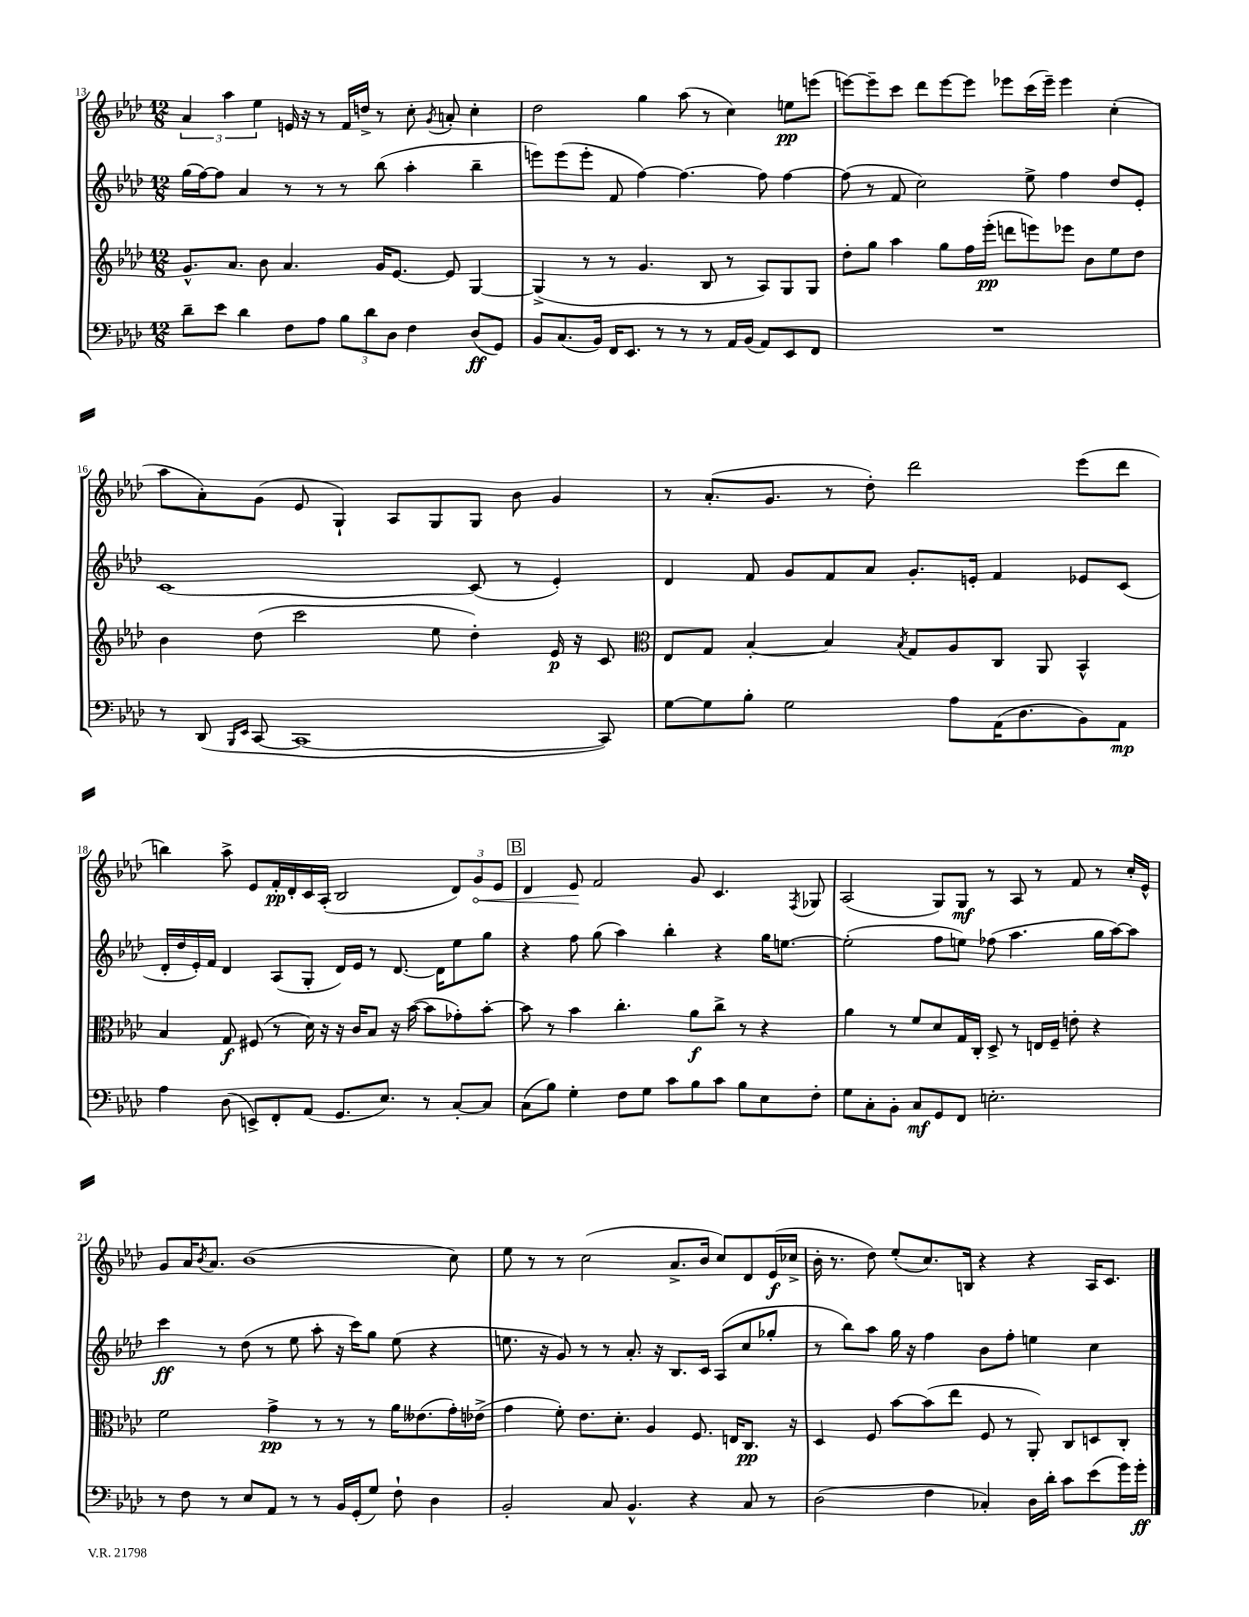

**kern	**dynam	**kern	**dynam	**kern	**dynam	**kern	**dynam
*part4	*part4	*part3	*part3	*part2	*part2	*part1	*part1
*staff4	*staff4	*staff3	*staff3	*staff2	*staff2	*staff1	*staff1
*clefF4	*	*clefG2	*	*clefG2	*	*clefG2	*
*k[b-e-a-d-]	*	*k[b-e-a-d-]	*	*k[b-e-a-d-]	*	*k[b-e-a-d-]	*
*M12/8	*	*M12/8	*	*M12/8	*	*M12/8	*
=13	=13	=13	=13	=13	=13	=13	=13
8d-~\L	.	8.g^^/L	.	(16gg\LL	.	6a-/	.
.	.	.	.	[16ff\J)	.	.	.
8e-\J	.	.	.	8ff\J]	.	.	.
.	.	.	.	.	.	6aa-\	.
.	.	8.a-/J	.	.	.	.	.
4d-\	.	.	.	4a-/	.	.	.
.	.	.	.	.	.	6ee-\	.
.	.	8b-\	.	.	.	.	.
8F\L	.	4.a-/	.	8r	.	16en/	.
.	.	.	.	.	.	16r	.
8A-\J	.	.	.	8r	.	8r	.
12B-\L	.	.	.	8r	.	16f/LL	.
.	.	.	.	.	.	16ddn^/JJ	.
12d-\	.	.	.	.	.	.	.
.	.	16g/KL	.	(8bb-\	.	8r	.
12D-\J	.	.	.	.	.	.	.
.	.	[8.e-/J	.	.	.	.	.
4F\	.	.	.	4aa-'\	.	8cc'\	.
.	.	.	.	.	.	8qg/	.
.	.	8e-/]	.	.	.	8an'/	.
(8D-/L	ff	[4G/	.	4bb-~\	.	4cc'\	.
8GG/J)	.	.	.	.	.	.	.
=14	=14	=14	=14	=14	=14	=14	=14
8BB-/L	.	(4G^/]	.	8eeen\L)	.	2dd-\	.
(8.C/	.	.	.	(8eee\	.	.	.
.	.	8r	.	8eee'\J	.	.	.
16BB-/Jk)	.	.	.	.	.	.	.
16FF/KL	.	8r	.	8f/	.	.	.
8.EE-/J	.	.	.	.	.	.	.
.	.	4.g/	.	[4ff\)	.	4gg\	.
8r	.	.	.	.	.	.	.
8r	.	.	.	4.ff\_	.	(8aa-\	.
8r	.	8B-/	.	.	.	8r	.
16AA-/LL	.	8r	.	.	.	4cc\)	.
(16BB-/JJ	.	.	.	.	.	.	.
8AA-/L)	.	8A-/L)	.	8ff\]	.	.	.
8EE-/	.	8G/	.	[4ff\	.	8een\L	pp
8FF/J	.	8G/J	.	.	.	(8eeen\J	.
=15	=15	=15	=15	=15	=15	=15	=15
1.r	.	8dd-'\L	.	(8ff\]	.	[8eeen\L)	.
.	.	8gg\J	.	8r	.	8eee~\]	.
.	.	4aa-\	.	8f/	.	8ccc\J	.
.	.	.	.	2cc\)	.	8ddd-\L	.
.	.	8gg\L	.	.	.	[8eee\	.
.	.	16ff\L	.	.	.	8eee\J]	.
.	.	(16eee-'\JJ	pp	.	.	.	.
.	.	8dddn\L	.	.	.	8eee-X\L	.
.	.	8eeen\)	.	8ee-^\	.	(16ccc\L	.
.	.	.	.	.	.	16eee-~\JJ)	.
.	.	8eee-X\J	.	4ff\	.	4eee-\	.
.	.	8b-\L	.	.	.	.	.
.	.	8ee-\	.	8dd-/L	.	(4cc'\	.
.	.	8dd-\J	.	8e-'/J	.	.	.
!!LO:LB:g=z
=16	=16	=16	=16	=16	=16	=16	=16
8r	.	4b-\	.	[1c	.	8aa-\L	.
(8DD-/	.	.	.	.	.	8a-'\)	.
16qqBBB-/LL	.	.	.	.	.	.	.
16qqEE-/JJ	.	.	.	.	.	.	.
[8CC/	.	(8dd-\	.	.	.	(8g\J	.
1CC_	.	2ccc\	.	.	.	8e-/	.
.	.	.	.	.	.	4G`/)	.
.	.	.	.	.	.	8A-/L	.
.	.	8ee-\	.	.	.	8G/	.
.	.	4dd-'\)	.	(8c/]	.	8G/J	.
.	.	.	.	8r	.	8b-\	.
.	.	16e-/	p	4e-'/)	.	4g/	.
.	.	16r	.	.	.	.	.
8CC/])	.	8c/	.	.	.	.	.
=17	=17	=17	=17	=17	=17	=17	=17
*	*	*clefC3	*	*	*	*	*
[8G\L	.	8E-/L	.	4d-/	.	8r	.
8G\]	.	8G/J	.	.	.	(8.a-'/L	.
8B-'\J	.	[4B-'/	.	8f/	.	.	.
.	.	.	.	.	.	8.g/J	.
2G\	.	.	.	8g/L	.	.	.
.	.	4B-/]	.	8f/	.	8r	.
.	.	.	.	8a-/J	.	8dd-'\)	.
.	.	8qB-/	.	.	.	.	.
.	.	8G/L	.	8.g'/L	.	2ddd-\	.
8A-\L	.	8A-/	.	.	.	.	.
.	.	.	.	16en'/Jk	.	.	.
(16AA-\K	.	8C/J	.	4f/	.	.	.
8.D-\	.	.	.	.	.	.	.
.	.	8AA-/	.	.	.	.	.
8BB-\)	.	4BB-^^/	.	8e-X/L	.	(8eee-\L	.
8AA-\J	mp	.	.	(8c/J	.	8ddd-\J	.
!!LO:LB:g=z
=18	=18	=18	=18	=18	=18	=18	=18
4A-\	.	4B-/	.	16d-'/LL	.	4bbn\)	.
.	.	.	.	16dd-/	.	.	.
.	.	.	.	16e-'/)	.	.	.
.	.	.	.	16f/JJ	.	.	.
(8D-\	.	8G/	f	4d-/	.	8aa-^\	.
8EEn^/L)	.	(8F#X/	.	.	.	8e-/L	.
8FF'/	.	8r	.	(8A-/L	.	16f'/L	pp
.	.	.	.	.	.	16d-'/	.
(8AA-/J	.	16d-\)	.	8G'/J	.	16c/	.
.	.	16r	.	.	.	(16A-'/JJ	.
8.GG/L	.	16r	.	16d-/LL)	.	2B-/	.
.	.	16c/KL	.	16e-/JJ	.	.	.
.	.	8B-/J	.	8r	.	.	.
8.E-/J)	.	.	.	.	.	.	.
.	.	16r	.	[8.d-/	.	.	.
.	.	([16b-\	.	.	.	.	.
8r	.	8b-\L]	.	.	.	.	.
.	.	.	.	16d-\KL]	.	.	.
[8C'/L	.	8g-X'\)	.	8ee-\	.	12d-/L)	.
!	!	!	!	!	!	!	!LO:HP:b
.	.	.	.	.	.	12g/	<
8C/J]	.	[8b-'\J	.	8gg\J	.	.	.
.	.	.	.	.	.	12e-/J	.
!!LO:REH:place=s1:t=B
=19	=19	=19	=19	=19	=19	=19	=19
(8C\L	.	8b-\]	.	4r	.	4d-/	.
8B-\J)	.	8r	.	.	.	.	.
4G'\	.	4b-\	.	8ff\	.	8e-/	.
.	.	.	.	(8gg\	.	2f/	[
8F\L	.	4.cc'\	.	4aa-\)	.	.	.
8G\J	.	.	.	.	.	.	.
8c\L	.	.	.	4bb-'\	.	.	.
8B-\	.	8a-\L	f	.	.	8g/	.
8c\J	.	8cc^\J	.	4r	.	4.c/	.
8B-\L	.	8r	.	.	.	.	.
8E-\	.	4r	.	16gg\KL	.	.	.
.	.	.	.	[8.een\J	.	.	.
.	.	.	.	.	.	8qF/	.
8F'\J	.	.	.	.	.	8G-X/	.
=20	=20	=20	=20	=20	=20	=20	=20
8G\L	.	4a-\	.	(2ee'\]	.	(2A-/	.
8C'\	.	.	.	.	.	.	.
8BB-'\J	.	8r	.	.	.	.	.
8C/L	mf	8f/L	.	.	.	.	.
8GG/	.	8d-/	.	8ff\L	.	8G/L)	.
8FF/J	.	16G/L	.	8een\J)	.	8G/J	mf
.	.	16C'/JJ	.	.	.	.	.
2.En'\	.	8D-^/	.	(8ff-X\	.	8r	.
.	.	8r	.	4.aa-\	.	8A-/	.
.	.	16En/LL	.	.	.	8r	.
.	.	16F~/JJ	.	.	.	.	.
.	.	8en'\	.	.	.	8f/	.
.	.	4r	.	16gg\LL	.	8r	.
.	.	.	.	[16aa-\J)	.	.	.
.	.	.	.	8aa-\J]	.	16cc'/LL	.
.	.	.	.	.	.	16e-^^/JJ	.
!!LO:LB:g=z
=21	=21	=21	=21	=21	=21	=21	=21
8r	.	2f\	.	4ccc\	ff	8g/L	.
8F\	.	.	.	.	.	16a-/K	.
.	.	.	.	.	.	8qb-/	.
.	.	.	.	.	.	8.a-/J	.
8r	.	.	.	8r	.	.	.
8E-/L	.	.	.	(8dd-\	.	(1b-	.
8AA-/J	.	4g^\	pp	8r	.	.	.
8r	.	.	.	8ee-\	.	.	.
8r	.	8r	.	8aa-'\	.	.	.
16BB-/LL	.	8r	.	16r	.	.	.
(16GG'/J	.	.	.	16ccc\KL)	.	.	.
8G/J)	.	8r	.	8gg\J	.	.	.
8F`\	.	16a-\KL	.	(8ee-\	.	.	.
.	.	(8.e--X\	.	.	.	.	.
4D-\	.	.	.	4r	.	.	.
.	.	16g'\L)	.	.	.	8cc\)	.
.	.	(16e-X^\JJ	.	.	.	.	.
=22	=22	=22	=22	=22	=22	=22	=22
2BB-'/	.	4g\	.	8.een\	.	8ee-\	.
.	.	.	.	.	.	8r	.
.	.	.	.	16r	.	.	.
.	.	8f'\)	.	8g/)	.	8r	.
.	.	8.e-\L	.	8r	.	(2cc\	.
8C/	.	.	.	8r	.	.	.
.	.	8.d-'\J	.	.	.	.	.
4.BB-^^/	.	.	.	8.a-'/	.	.	.
.	.	4A-/	.	.	.	.	.
.	.	.	.	16r	.	.	.
.	.	.	.	8.B-/L	.	8.a-^/L	.
4r	.	8.F/	.	.	.	.	.
.	.	.	.	16c/Jk	.	16b-/Jk	.
.	.	.	.	(8A-/L	.	8cc/L)	.
.	.	16En/KL	.	.	.	.	.
8C/	.	8.C/J	pp	8cc/	.	8d-/	.
8r	.	.	.	8gg-X'/J	.	(16e-/L	f
.	.	16r	.	.	.	16cc-X^/JJ	.
=23	=23	=23	=23	=23	=23	=23	=23
(2D-\	.	4D-/	.	8r	.	16b-'\	.
.	.	.	.	.	.	8.r	.
.	.	.	.	8bb-\L)	.	.	.
.	.	8F/	.	8aa-\J	.	8dd-\)	.
.	.	[8b-\L	.	16gg\	.	(8ee-'/L	.
.	.	.	.	16r	.	.	.
4F\	.	(8b-\]	.	4ff\	.	8.cc/)	.
.	.	8ee-\J	.	.	.	.	.
.	.	.	.	.	.	16Bn/Jk	.
4C-X'/)	.	8F/	.	8b-\L	.	4r	.
.	.	8r	.	8ff'\J	.	.	.
16D-\LL	.	8AA-'/)	.	4een\	.	4r	.
16d-'\JJ	.	.	.	.	.	.	.
8c\L	.	8C/L	.	.	.	.	.
(8e-\	.	8Dn/	.	4cc\	.	16A-/KL	.
.	.	.	.	.	.	8.c/J	.
16g\L)	.	8C'/J	.	.	.	.	.
16g'\JJ	ff	.	.	.	.	.	.
==	==	==	==	==	==	==	==
*-	*-	*-	*-	*-	*-	*-	*-
